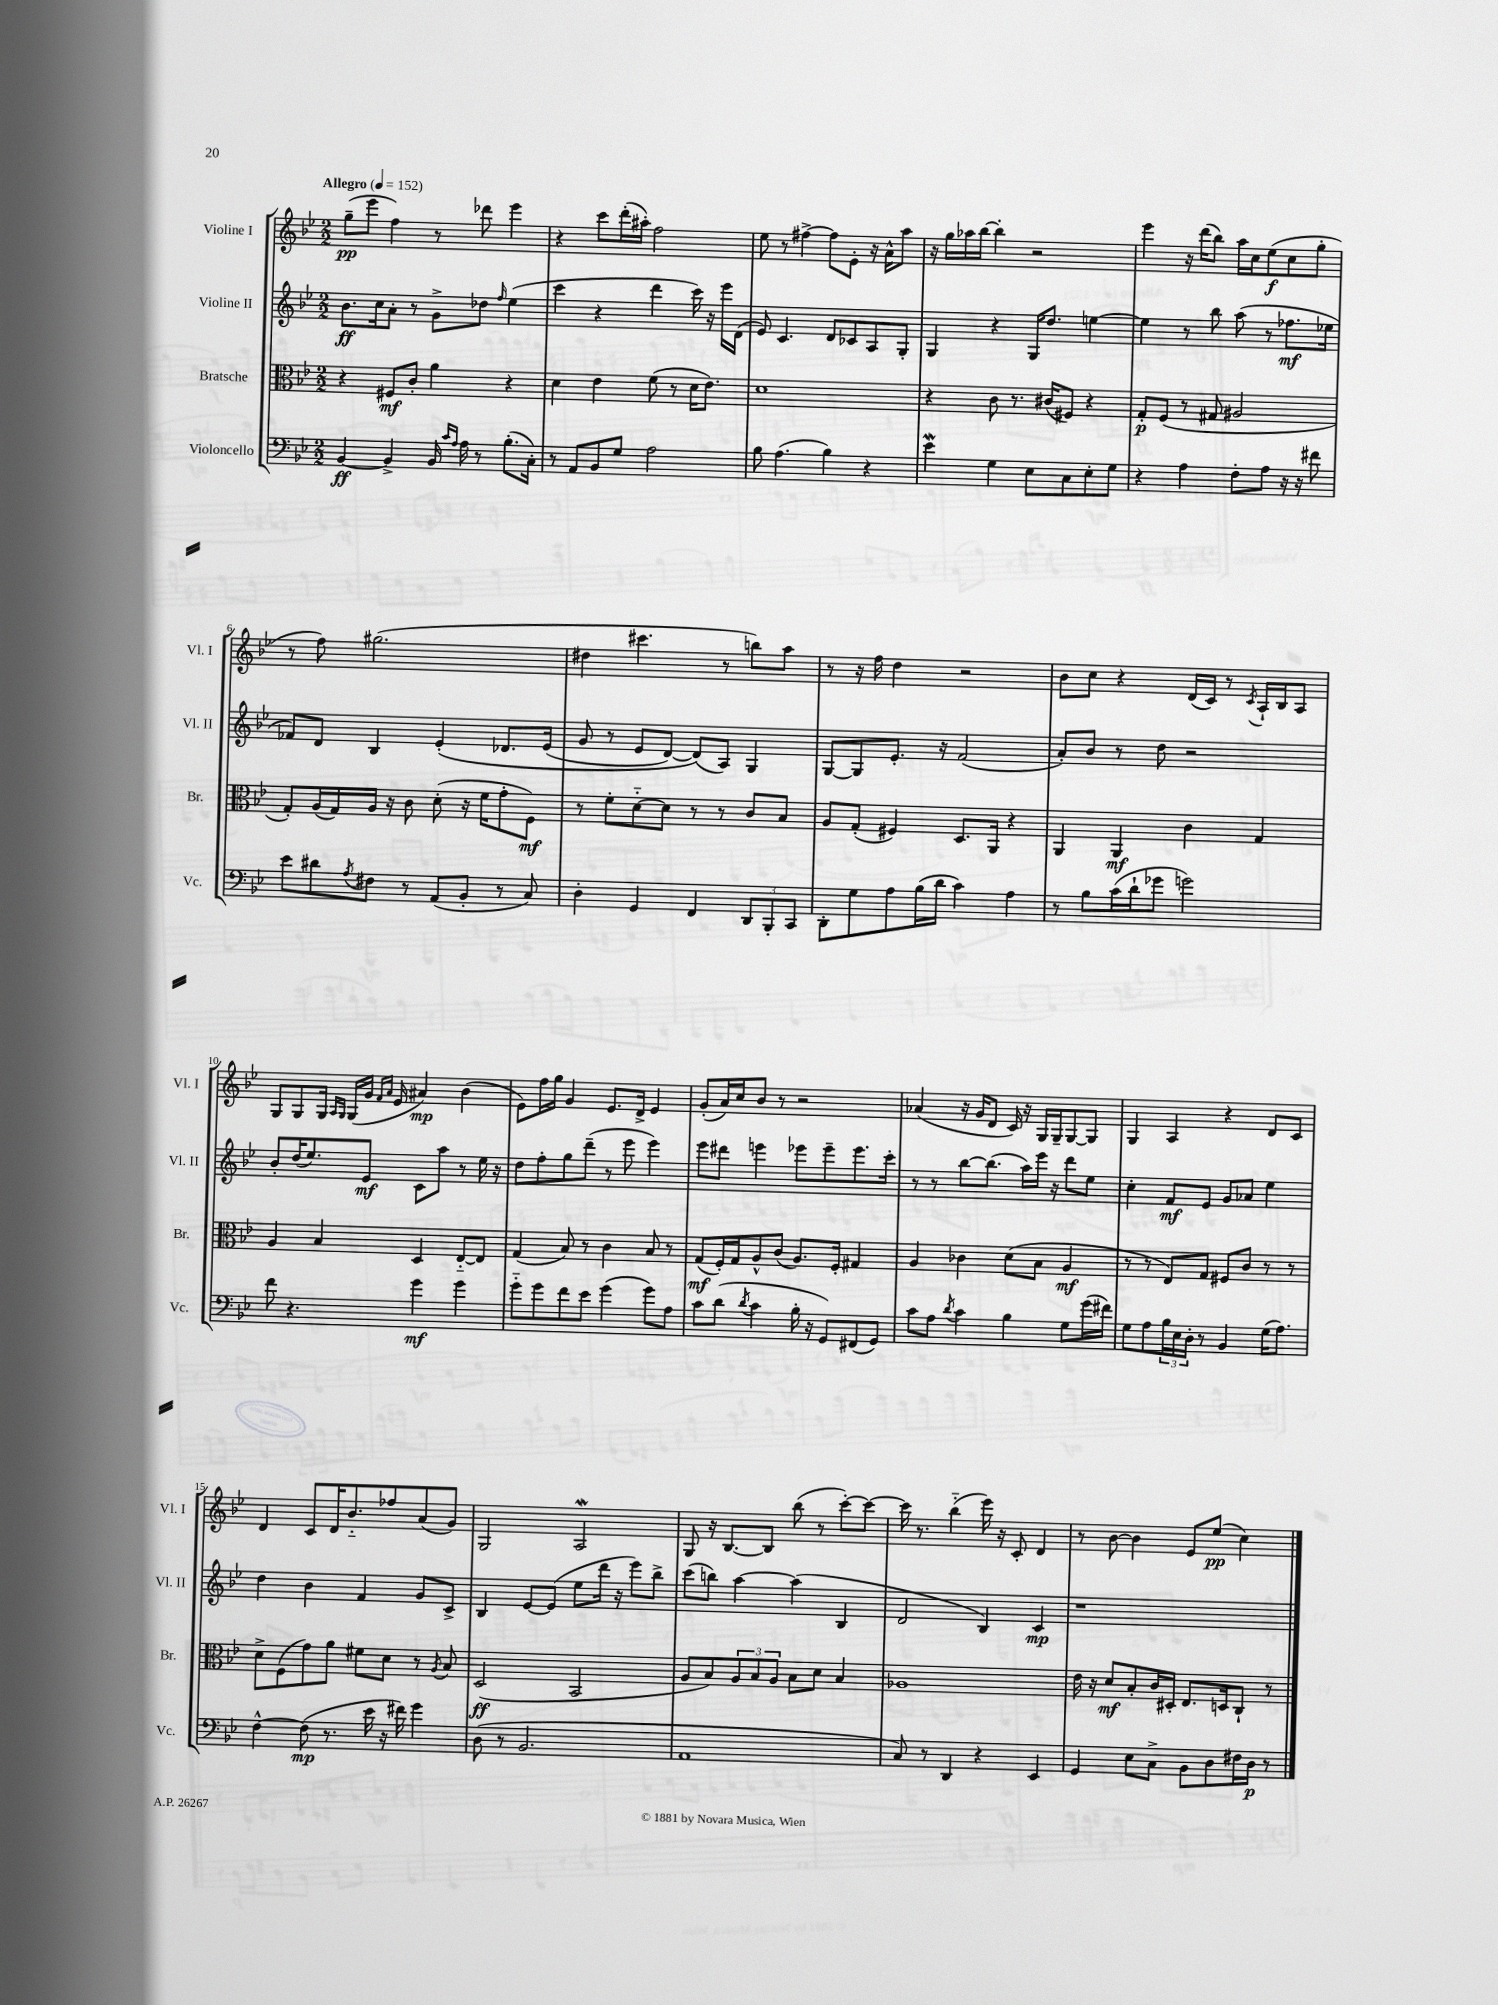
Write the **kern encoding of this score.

**kern	**dynam	**kern	**dynam	**kern	**dynam	**kern	**dynam
*part4	*part4	*part3	*part3	*part2	*part2	*part1	*part1
*staff4	*staff4	*staff3	*staff3	*staff2	*staff2	*staff1	*staff1
*I"Violoncello	*	*I"Bratsche	*	*I"Violine II	*	*I"Violine I	*
*I'Vc.	*	*I'Br.	*	*I'Vl. II	*	*I'Vl. I	*
*clefF4	*	*clefC3	*	*clefG2	*	*clefG2	*
*k[b-e-]	*	*k[b-e-]	*	*k[b-e-]	*	*k[b-e-]	*
*M2/2	*	*M2/2	*	*M2/2	*	*M2/2	*
*MM152	*	*MM152	*	*MM152	*	*MM152	*
=1	=1	=1	=1	=1	=1	=1	=1
!	!	!	!	!	!	!LO:TX:a:B:t=Allegro	!
[4BB-/	ff	4r	.	8.b-\L	ff	(8gg~\L	pp
.	.	.	.	.	.	8eee-\J	.
.	.	.	.	16cc\k	.	.	.
4BB-^/]	.	8F#X/L	mf	8a'\J	.	4ff\)	.
.	.	8c'/J	.	8r	.	.	.
16BB-/	.	4a\	.	8g^\L	.	8r	.
16qqc/LL	.	.	.	.	.	.	.
16qqA/JJ	.	.	.	.	.	.	.
16A\	.	.	.	.	.	.	.
8r	.	.	.	8dd-X\J	.	8ddd-X\	.
.	.	.	.	16qqff/	.	.	.
(8.B-'\L	.	4r	.	(4ee-\	.	4eee-\	.
16C'\Jk)	.	.	.	.	.	.	.
=2	=2	=2	=2	=2	=2	=2	=2
8r	.	4d\	.	4ccc\	.	4r	.
8AA/L	.	.	.	.	.	.	.
8BB-/	.	4e-\	.	4r	.	8ccc\L	.
8G/J	.	.	.	.	.	(16ddd'\L	.
.	.	.	.	.	.	16aa#X'\JJ)	.
2A\	.	(8f\	.	4ddd\	.	2ff\	.
.	.	8r	.	.	.	.	.
.	.	16d\KL	.	16ccc\)	.	.	.
.	.	8.e-\J)	.	16r	.	.	.
.	.	.	.	16eee-\LL	.	.	.
.	.	.	.	(16d\JJ	.	.	.
=3	=3	=3	=3	=3	=3	=3	=3
8B-\	.	1d	.	8e-/)	.	8ee-\	.
(4.A\	.	.	.	4.c/	.	8r	.
.	.	.	.	.	.	[4ff#X^\	.
4B-\)	.	.	.	8d/L	.	8ff#\L]	.
.	.	.	.	8c-X/	.	8e-'\J	.
4r	.	.	.	8A/	.	16r	.
.	.	.	.	.	.	16a^^\KL	.
.	.	.	.	8G'/J	.	8aa\J	.
=4	=4	=4	=4	=4	=4	=4	=4
4e-w\	.	4r	.	4G/	.	16r	.
.	.	.	.	.	.	16gg\LL	.
.	.	.	.	.	.	16aa-X\	.
.	.	.	.	.	.	[16bb-\JJ	.
4G\	.	8c\	.	4r	.	4bb-'\]	.
.	.	8.r	.	.	.	.	.
8E-\L	.	.	.	16G/KL	.	2r	.
.	.	(16c#X/KL	.	8.dd/J	.	.	.
8C\	.	8F#X/J)	.	.	.	.	.
8E-'\	.	4r	.	[4een\	.	.	.
8G\J	.	.	.	.	.	.	.
=5	=5	=5	=5	=5	=5	=5	=5
4r	.	8G'/L	p	4ee\]	.	4eee-\	.
.	.	(8F/J	.	.	.	.	.
4A\	.	8r	.	8r	.	16r	.
.	.	.	.	.	.	(16ddd\KL	.
.	.	8G#X/	.	8bb-\	.	8bb-\J)	.
8F'\L	.	2A#X/	.	(8aa\	.	16aa\LL	.
.	.	.	.	.	.	16cc\J	.
8A\J	.	.	.	8r	.	(8ee-\	f
16r	.	.	.	8.ff-X\L	mf	8cc\	.
16r	.	.	.	.	.	.	.
8f#X\	.	.	.	.	.	8gg'\J	.
.	.	.	.	16ee-X\Jk	.	.	.
!!LO:LB:g=z
=6	=6	=6	=6	=6	=6	=6	=6
8e-\L	.	8G'/L)	.	8f-X/L)	.	8r	.
8d#X\	.	(16A/L	.	8d/J	.	8ff\)	.
.	.	16G/)	.	.	.	.	.
8qA/	.	.	.	.	.	.	.
8F#X\J	.	16A/JJ	.	4B-/	.	(2.gg#X\	.
.	.	16r	.	.	.	.	.
8r	.	8c\	.	.	.	.	.
(8AA/L	.	(8d'\	.	(4e-'/	.	.	.
8BB-'/J	.	16r	.	.	.	.	.
.	.	16f\KL	.	.	.	.	.
8r	.	8g'\	.	8.d-X/L	.	.	.
8C/)	.	8F\J)	mf	.	.	.	.
.	.	.	.	(16e-/Jk	.	.	.
=7	=7	=7	=7	=7	=7	=7	=7
4D'\	.	8r	.	8g/	.	4dd#X\	.
.	.	8f'\L	.	8r	.	.	.
4GG/	.	[8d\	.	8e-/L	.	4.ccc#X\	.
.	.	8d\J]	.	[8d/J)	.	.	.
4FF/	.	8r	.	(8d/L])	.	.	.
.	.	8r	.	8A/J)	.	8r	.
12DD/L	.	8c/L	.	4G/	.	8bbn\L)	.
12BBB-'/	.	.	.	.	.	.	.
.	.	8B-/J	.	.	.	8aa\J	.
12CC/J	.	.	.	.	.	.	.
=8	=8	=8	=8	=8	=8	=8	=8
8DD'\L	.	8A/L	.	[8G/L	.	8r	.
8G\	.	(8G'/J	.	8G/]	.	16r	.
.	.	.	.	.	.	16ff\	.
8A\	.	4F#X/)	.	8.e-'/J	.	4dd\	.
(16B-\L	.	.	.	.	.	.	.
16d\JJ	.	.	.	16r	.	.	.
4c\)	.	8.D/L	.	(2f/	.	2r	.
.	.	16AA/Jk	.	.	.	.	.
4A\	.	4r	.	.	.	.	.
=9	=9	=9	=9	=9	=9	=9	=9
8r	.	4AA/	.	8a'/L)	.	8b-\L	.
8B-\L	.	.	.	8b-/J	.	8cc\J	.
(16c\L	.	4AA/	mf	8r	.	4r	.
16d`\J	.	.	.	.	.	.	.
8g-X\J	.	.	.	8dd\	.	.	.
2gn\)	.	4c\	.	2r	.	(16d/LL	.
.	.	.	.	.	.	16c/JJ)	.
.	.	.	.	.	.	8r	.
.	.	.	.	.	.	8qc/	.
.	.	4G/	.	.	.	16A`/LL	.
.	.	.	.	.	.	16B-/J	.
.	.	.	.	.	.	8A/J	.
!!LO:LB:g=z
=10	=10	=10	=10	=10	=10	=10	=10
8f\	.	4A/	.	8b-'/L	.	8G/L	.
4.r	.	.	.	(16dd/K	.	8G/	.
.	.	.	.	8.ee-/)	.	.	.
.	.	4B-/	.	.	.	16G/Jk	.
.	.	.	.	.	.	16qqA/LL	.
.	.	.	.	.	.	16qqG/JJ	.
.	.	.	.	.	.	(16G/LL	.
.	.	.	.	8e-/J	mf	16g/JJ	.
.	.	.	.	.	.	16qqf/LL	.
.	.	.	.	.	.	16qqa/JJ	.
.	.	.	.	.	.	16e-/	.
4g\	mf	4D/	.	8c\L	.	4a#X/)	mp
.	.	.	.	8aa\J	.	.	.
4g\	.	[8E-/L	.	8r	.	(4b-\	.
.	.	8E-/J]	.	16ee-\	.	.	.
.	.	.	.	16r	.	.	.
=11	=11	=11	=11	=11	=11	=11	=11
8g\L	.	(4G/	.	8dd\L	.	8e-\L)	.
8g\	.	.	.	8ff'\	.	16ff\L	.
.	.	.	.	.	.	16gg\JJ	.
8f\	.	8B-/)	.	8gg\	.	4g/	.
8e-\J	.	8r	.	(8ddd~\J	.	.	.
(4g\	.	4c\	.	8r	.	8.e-/L	.
.	.	.	.	8eee-\	.	.	.
.	.	.	.	.	.	16d^/Jk	.
8g\L)	.	8B-/	.	4eee-\)	.	4e-/	.
8A\J	.	8r	.	.	.	.	.
=12	=12	=12	=12	=12	=12	=12	=12
8c\L	.	(8G/L	mf	8eee-\L	.	(8g'/L	.
(8d\J	.	16F'/L)	.	8ddd#X\J	.	16a/L)	.
.	.	16G/J	.	.	.	16cc/J	.
8qd/	.	.	.	.	.	.	.
4c\	.	8A^^/	.	4eeen\	.	8b-/J	.
.	.	(8c/J	.	.	.	8r	.
16B-'\	.	8.A/L)	.	8eee-X\L	.	2r	.
16r	.	.	.	.	.	.	.
8GG/L)	.	.	.	8eee-~\	.	.	.
.	.	16F'/Jk	.	.	.	.	.
(8FF#X/	.	4G#X/	.	8.eee-\	.	.	.
8GG/J)	.	.	.	.	.	.	.
.	.	.	.	16ccc'\Jk	.	.	.
=13	=13	=13	=13	=13	=13	=13	=13
8c\L	.	4A/	.	8r	.	(4a-X/	.
8A\J	.	.	.	8r	.	.	.
8qd/	.	.	.	.	.	.	.
4c\	.	4c-X\	.	[8bb-\L	.	16r	.
.	.	.	.	.	.	16g/KL	.
.	.	.	.	(8.bb-\J]	.	8d/J	.
4B-\	.	(8d\L	.	.	.	16c/)	.
.	.	.	.	16aa\LL)	.	16r	.
.	.	8B-\J	.	16eee-\JJ	.	16G/LL	.
.	.	.	.	16r	.	16G~/J	.
8G\L	.	4A/	mf	8ddd\L	.	[8G/	.
(16g\L	.	.	.	8ee-\J	.	8G/J]	.
16f#X\JJ)	.	.	.	.	.	.	.
=14	=14	=14	=14	=14	=14	=14	=14
8G\L	.	8r	.	4cc'\	.	4G/	.
8A\	.	8r	.	.	.	.	.
24B-\L	.	8E-/L)	.	8f/L	mf	4A/	.
24E-\	.	.	.	.	.	.	.
24D'\JJ	.	.	.	.	.	.	.
8r	.	8G/J	.	8e-/J	.	.	.
4BB-/	.	8F#X/L	.	8g/L	.	4r	.
.	.	8c/J	.	8a-X/J	.	.	.
(16G\KL	.	8r	.	4ee-\	.	8d/L	.
8.A\J)	.	.	.	.	.	.	.
.	.	8r	.	.	.	8c/J	.
!!LO:LB:g=z
=15	=15	=15	=15	=15	=15	=15	=15
[4F^^\	.	8d^\L	.	4dd\	.	4d/	.
.	.	(8F\	.	.	.	.	.
(8F\]	mp	8g\)	.	4b-\	.	8c/L	.
8.r	.	8a\J	.	.	.	16d/K	.
.	.	.	.	.	.	8.b-/	.
.	.	8f#X\L	.	4f/	.	.	.
16e-\	.	.	.	.	.	.	.
16r	.	8d\J	.	.	.	8ff-X/	.
16f#X\)	.	.	.	.	.	.	.
4g\	.	8r	.	8g/L	.	(8a/	.
.	.	8qA/	.	.	.	.	.
.	.	8B-/	.	8c^/J	.	8g/J)	.
=16	=16	=16	=16	=16	=16	=16	=16
(8D\	.	(2D/	ff	4B-/	.	2G/	.
8r	.	.	.	.	.	.	.
2.BB-/	.	.	.	[8e-/L	.	.	.
.	.	.	.	(8e-/J]	.	.	.
.	.	2BB-/	.	8ee-\L	.	2AW/	.
.	.	.	.	16ddd\Jk	.	.	.
.	.	.	.	16r	.	.	.
.	.	.	.	8eee-\L)	.	.	.
.	.	.	.	8bb-^\J	.	.	.
=17	=17	=17	=17	=17	=17	=17	=17
1AA	.	8A/L	.	(8ccc\L	.	8G/	.
.	.	8B-/)	.	8bbn\J)	.	16r	.
.	.	.	.	.	.	[8.B-/L	.
.	.	12A/	.	[4aa\	.	.	.
.	.	12B-/	.	.	.	.	.
.	.	.	.	.	.	8B-/J]	.
.	.	12A/J	.	.	.	.	.
.	.	8B-\L	.	(4aa\]	.	(8bb-\	.
.	.	8d\J	.	.	.	8r	.
.	.	4B-/	.	4B-/	.	[8ccc'\L)	.
.	.	.	.	.	.	8ccc\J_	.
=18	=18	=18	=18	=18	=18	=18	=18
8C/)	.	1A-X	.	2d/	.	16ccc\]	.
.	.	.	.	.	.	8.r	.
8r	.	.	.	.	.	.	.
4DD/	.	.	.	.	.	(4bb-\	.
4r	.	.	.	4B-/)	.	16eee-\)	.
.	.	.	.	.	.	16r	.
.	.	.	.	.	.	8c'/	.
4EE-/	.	.	.	4c/	mp	4d/	.
=19	=19	=19	=19	=19	=19	=19	=19
4GG/	.	16e-\	.	1r	.	8r	.
.	.	16r	.	.	.	.	.
.	.	8d/L	mf	.	.	[8b-\	.
8E-\L	.	8B-'/	.	.	.	4b-\]	.
8C^\J	.	16c/L	.	.	.	.	.
.	.	16D#X'/JJ	.	.	.	.	.
8BB-\L	.	8.E-/L	.	.	.	8e-/L	.
8D\	.	.	.	.	.	(8ee-/J	pp
.	.	16Dn/k	.	.	.	.	.
16F#X\L	.	8C`/J	.	.	.	4cc\)	.
16D\JJ	p	.	.	.	.	.	.
8r	.	8r	.	.	.	.	.
==	==	==	==	==	==	==	==
*-	*-	*-	*-	*-	*-	*-	*-
